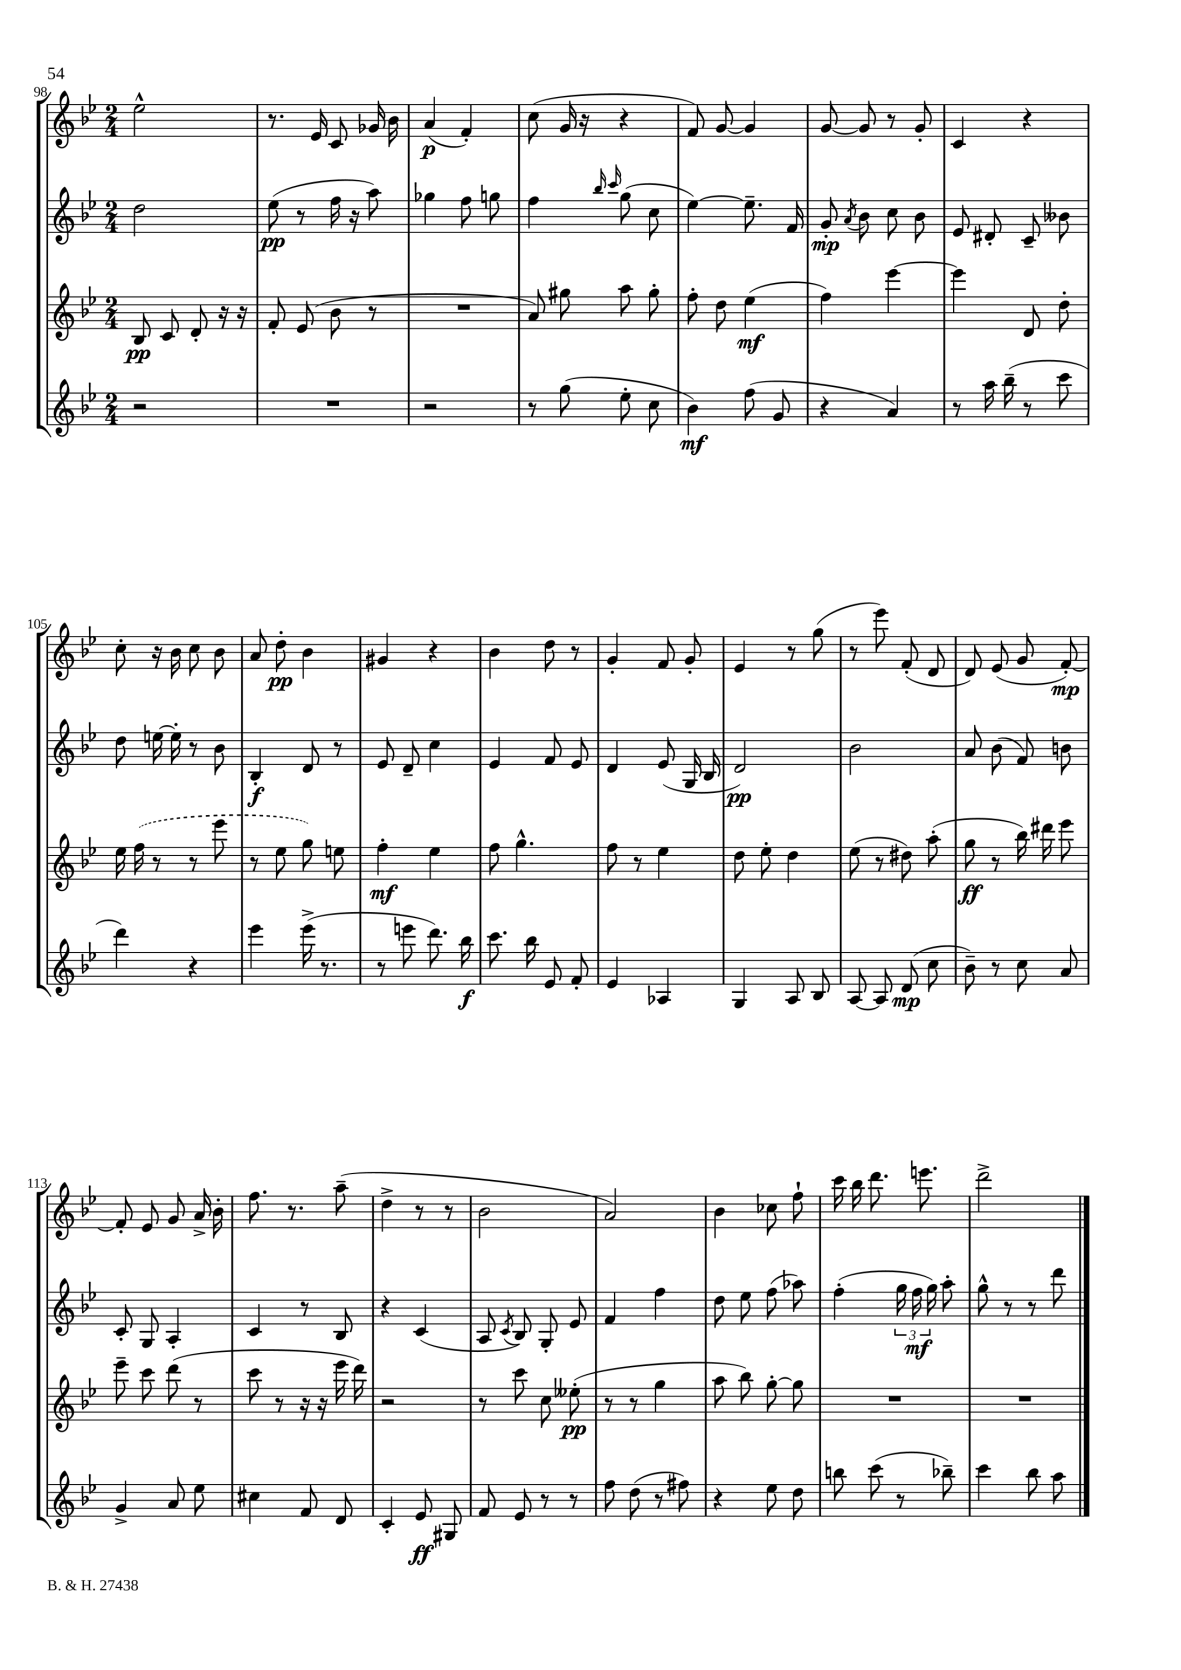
<<
\new StaffGroup <<
\new Staff = "s0" {
    \clef treble \key bes \major \numericTimeSignature \time 2/4
    \autoBeamOff ees''2-^ |
    r8. ees'16 c'8 ges'16 bes'16 |
    a'4\p( f'4-.) |
    c''8( g'16 r16 r4 |
    f'8) g'8~ g'4 |
    g'8~ g'8 r8 g'8-. |
    c'4 r4 |
    c''8-. r16 bes'16 c''8 bes'8 |
    a'8 d''8-.\pp bes'4 |
    gis'4 r4 |
    bes'4 d''8 r8 |
    g'4-. f'8 g'8-. |
    ees'4 r8 g''8( |
    r8 ees'''8) f'8-.( d'8 |
    d'8) ees'8( g'8 f'8~-.\mp) |
    f'8-. ees'8 g'8 a'16-> bes'16-. |
    f''8. r8. a''8--( |
    d''4-> r8 r8 |
    bes'2 |
    a'2) |
    bes'4 ces''8 f''8-! |
    c'''16 bes''16 d'''8. e'''8. |
    d'''2-> \bar "|." |
}
\new Staff = "s1" {
    \clef treble \key bes \major \numericTimeSignature \time 2/4
    \autoBeamOff d''2 |
    ees''8\pp( r8 f''16 r16 a''8) |
    ges''4 f''8 g''8 |
    f''4 \grace { bes''16 c'''16 } g''8( c''8 |
    ees''4~) ees''8.-- f'16 |
    g'8-.\mp \acciaccatura { a'8 } bes'8 c''8 bes'8 |
    ees'8 dis'8-. c'8-- beses'8 |
    d''8 e''16~ e''16-. r8 bes'8 |
    bes4-.\f d'8 r8 |
    ees'8 d'8-- c''4 |
    ees'4 f'8 ees'8 |
    d'4 ees'8( g16 bes16 |
    d'2\pp) |
    bes'2 |
    a'8 bes'8( f'8) b'8 |
    c'8-. g8 a4-. |
    c'4 r8 bes8 |
    r4 c'4( |
    a8 \acciaccatura { c'8 } bes8) g8-. ees'8 |
    f'4 f''4 |
    d''8 ees''8 f''8( aes''8) |
    f''4-.( \tuplet 3/2 { g''16 f''16\mf g''16) } a''8-. |
    g''8-^ r8 r8 d'''8 \bar "|." |
}
\new Staff = "s2" {
    \clef treble \key bes \major \numericTimeSignature \time 2/4
    \autoBeamOff bes8\pp c'8 d'8-. r16 r16 |
    f'8-. ees'8( bes'8 r8 |
    R2 |
    a'8) gis''8 a''8 gis''8-. |
    f''8-. d''8 ees''4\mf( |
    f''4) ees'''4~ |
    ees'''4 d'8 d''8-. |
    ees''16 \once \slurDashed f''16( r8 r8 ees'''8 |
    r8 ees''8 g''8) e''8 |
    f''4-.\mf ees''4 |
    f''8 g''4.-^ |
    f''8 r8 ees''4 |
    d''8 ees''8-. d''4 |
    ees''8( r8 dis''8) a''8-.( |
    g''8\ff r8 bes''16) dis'''16 ees'''8 |
    ees'''8-- c'''8 d'''8( r8 |
    c'''8 r8 r16 r16 ees'''16 d'''16) |
    r2 |
    r8 c'''8 c''8 eeses''8-.\pp( |
    r8 r8 g''4 |
    a''8 bes''8) g''8~-. g''8 |
    R2 |
    R2 \bar "|." |
}
\new Staff = "s3" {
    \clef treble \key bes \major \numericTimeSignature \time 2/4
    \autoBeamOff r2 |
    R2 |
    r2 |
    r8 g''8( ees''8-. c''8 |
    bes'4\mf) f''8( g'8 |
    r4 a'4) |
    r8 a''16 bes''16--( r8 c'''8 |
    d'''4) r4 |
    ees'''4 ees'''16->( r8. |
    r8 e'''8 d'''8.) bes''16\f |
    c'''8. bes''16 ees'8 f'8-. |
    ees'4 aes4 |
    g4 a8 bes8 |
    a8~ a8 d'8\mp( c''8 |
    bes'8--) r8 c''8 a'8 |
    g'4-> a'8 ees''8 |
    cis''4 f'8 d'8 |
    c'4-. ees'8\ff gis8 |
    f'8 ees'8 r8 r8 |
    f''8 d''8( r8 fis''8) |
    r4 ees''8 d''8 |
    b''8 c'''8( r8 bes''8--) |
    c'''4 bes''8 a''8 \bar "|." |
}
>>
>>
\layout { \context { \Score currentBarNumber = #98 } }
